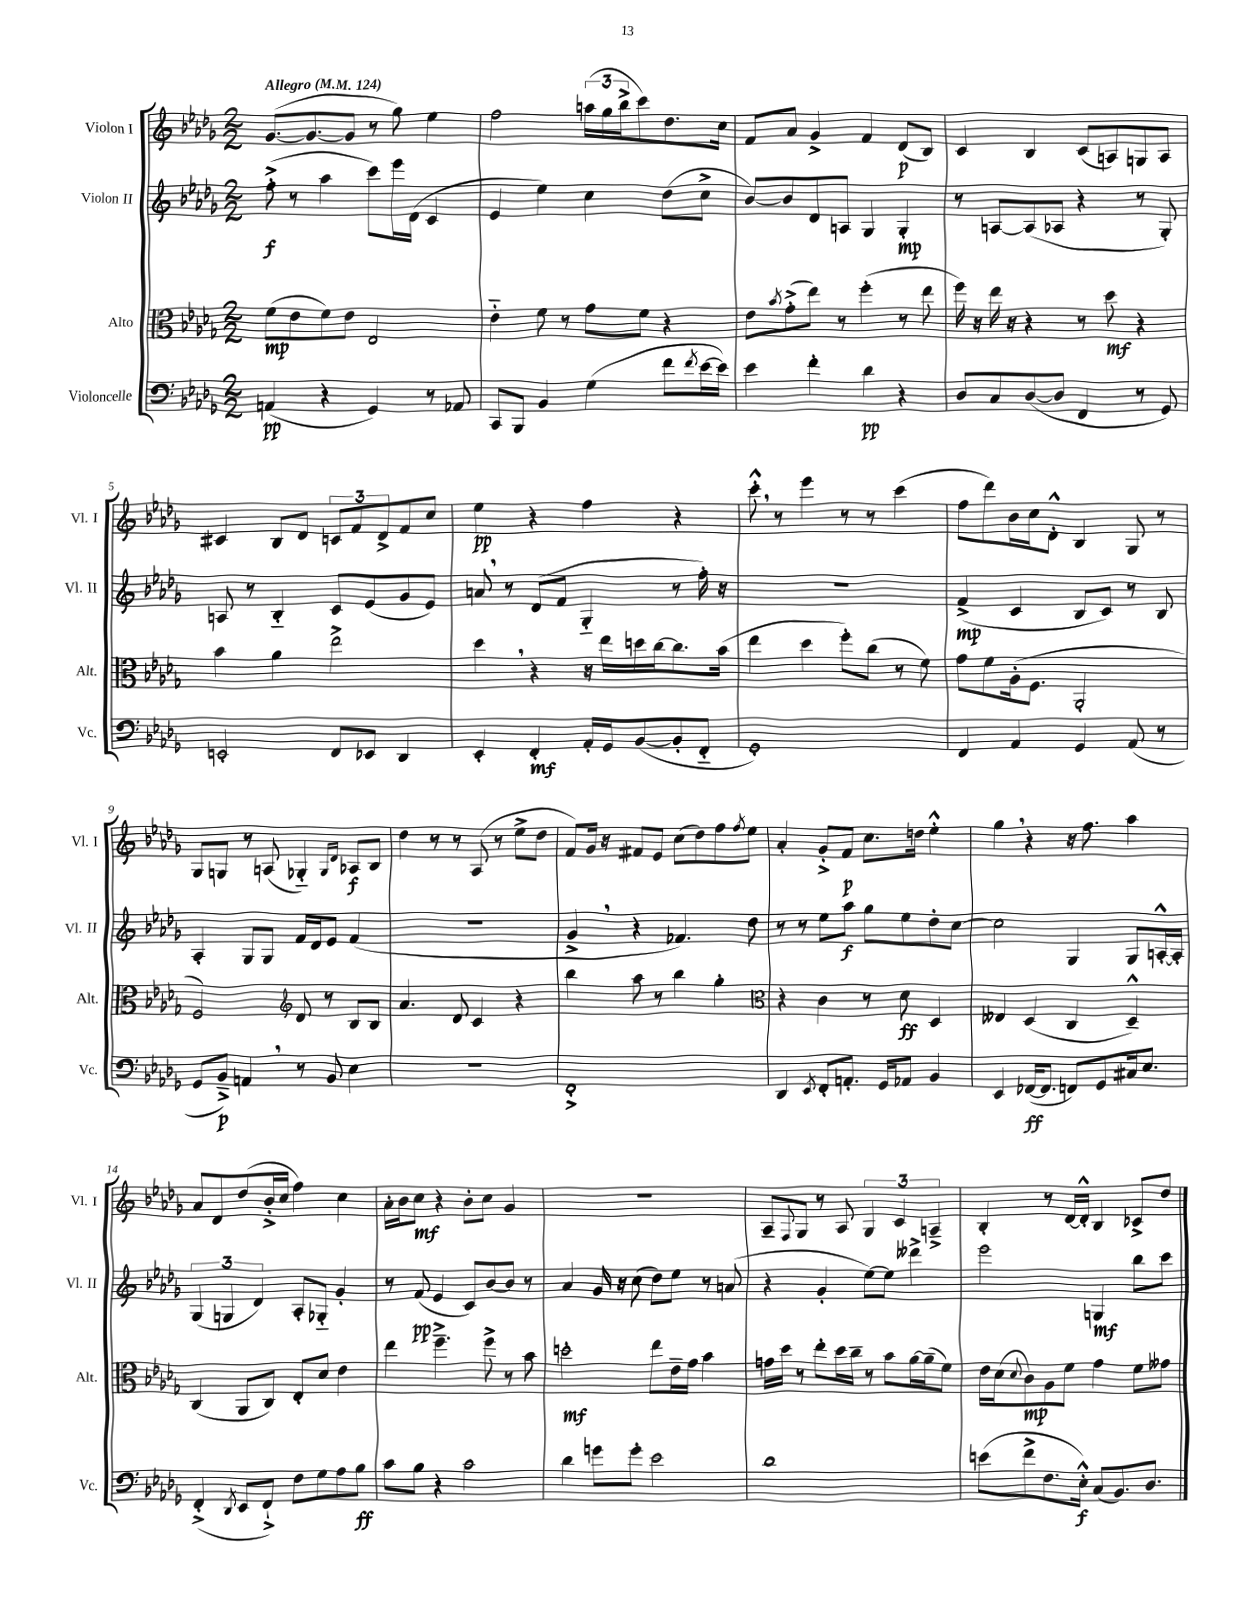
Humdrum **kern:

**kern	**dynam	**kern	**dynam	**kern	**dynam	**kern	**dynam
*part4	*part4	*part3	*part3	*part2	*part2	*part1	*part1
*staff4	*staff4	*staff3	*staff3	*staff2	*staff2	*staff1	*staff1
*I"Violoncelle	*	*I"Alto	*	*I"Violon II	*	*I"Violon I	*
*I'Vc.	*	*I'Alt.	*	*I'Vl. II	*	*I'Vl. I	*
*clefF4	*	*clefC3	*	*clefG2	*	*clefG2	*
*k[b-e-a-d-g-]	*	*k[b-e-a-d-g-]	*	*k[b-e-a-d-g-]	*	*k[b-e-a-d-g-]	*
*M2/2	*	*M2/2	*	*M2/2	*	*M2/2	*
*MM124	*	*MM124	*	*MM124	*	*MM124	*
=1	=1	=1	=1	=1	=1	=1	=1
!	!	!	!	!	!	!LO:TX:a:B:t=Allegro	!
(4AAn/	pp	(8f\L	mp	(8ff'^\	f	([8.g-/L	.
.	.	8e-\	.	8r	.	.	.
.	.	.	.	.	.	8.g-/_	.
4r	.	8f\)	.	4aa-\	.	.	.
.	.	8e-\J	.	.	.	8g-/J]	.
4GG-/)	.	2E-/	.	8ccc\L)	.	8r	.
.	.	.	.	16eee-\L	.	8gg-\)	.
.	.	.	.	(16d-\JJ	.	.	.
8r	.	.	.	4c/	.	4ee-\	.
8AA-X/	.	.	.	.	.	.	.
=2	=2	=2	=2	=2	=2	=2	=2
8CC/L	.	4e-\	.	4e-/	.	2ff\	.
8BBB-/J	.	.	.	.	.	.	.
4BB-/	.	8f\	.	4ee-\)	.	.	.
.	.	8r	.	.	.	.	.
(4G-\	.	8g-\L	.	4cc\	.	(24aan\LL	.
.	.	.	.	.	.	24gg-\	.
.	.	.	.	.	.	24bb-^\J	.
.	.	8f\J	.	.	.	8ccc\)	.
8f\L	.	4r	.	(8dd-\L	.	8.dd-\	.
8qf/	.	.	.	.	.	.	.
[16e-\L	.	.	.	8cc^\J	.	.	.
16e-\JJ])	.	.	.	.	.	16cc\Jk	.
=3	=3	=3	=3	=3	=3	=3	=3
4e-\	.	8e-\L	.	[8b-/L)	.	8f/L	.
.	.	8qb-/	.	.	.	.	.
.	.	(8g-'^\	.	8b-/]	.	8a-/J	.
4f'\	.	8ee-\J)	.	8d-/	.	4g-^/	.
.	.	8r	.	8An/J	.	.	.
4d-\	pp	(4ff'\	.	4G-/	.	4f/	.
4r	.	8r	.	4G-'/	mp	(8d-/L	p
.	.	8ee-\	.	.	.	8B-/J)	.
=4	=4	=4	=4	=4	=4	=4	=4
8D-/L	.	16ff\)	.	8r	.	4c/	.
.	.	16r	.	.	.	.	.
8C/	.	16ee-\	.	[8An/L	.	.	.
.	.	16r	.	.	.	.	.
([8D-/	.	4r	.	(8A/]	.	4B-/	.
8D-/J]	.	.	.	8A-X/J	.	.	.
4FF/	.	8r	.	4r	.	(8c/L	.
.	.	8dd-\	mf	.	.	8An/)	.
8r	.	4r	.	8r	.	8Gn/	.
8GG-/)	.	.	.	8G-'/)	.	8A/J	.
!!LO:LB:g=z
=5	=5	=5	=5	=5	=5	=5	=5
2EEn'/	.	4b-\	.	8An/	.	4c#X/	.
.	.	.	.	8r	.	.	.
.	.	4a-\	.	4B-/	.	8B-/L	.
.	.	.	.	.	.	8d-/J	.
8FF/L	.	2ee-^\	.	8c/L	.	12cn/L	.
.	.	.	.	.	.	12f/	.
8EE-X/J	.	.	.	(8e-/	.	.	.
.	.	.	.	.	.	12d-^/	.
4DD-/	.	.	.	8g-/	.	8f/	.
.	.	.	.	8e-/J)	.	8cc/J	.
=6	=6	=6	=6	=6	=6	=6	=6
4EE-'/	.	4dd-,\	.	8an,/	.	4ee-\	pp
.	.	.	.	8r	.	.	.
4FF'/	mf	4r	.	(8d-/L	.	4r	.
.	.	.	.	8f/J	.	.	.
16AA-'/LL	.	16r	.	4G-/	.	4ff\	.
16GG-/J	.	16ee-\LL	.	.	.	.	.
([8BB-/	.	16ddn\	.	.	.	.	.
.	.	[16cc\J	.	.	.	.	.
8BB-'/]	.	8.cc\]	.	8r	.	4r	.
8FF/J	.	.	.	16ff'\)	.	.	.
.	.	(16b-\Jk	.	16r	.	.	.
=7	=7	=7	=7	=7	=7	=7	=7
1GG-')	.	4ee-\	.	1r	.	8ccc'^^,\	.
.	.	.	.	.	.	8r	.
.	.	4dd-\	.	.	.	4eee-\	.
.	.	8ff'\L)	.	.	.	8r	.
.	.	(8cc\J	.	.	.	8r	.
.	.	8r	.	.	.	(4ccc\	.
.	.	8f\)	.	.	.	.	.
=8	=8	=8	=8	=8	=8	=8	=8
4FF/	.	8g-\L	.	(4f^/	mp	8ff\L	.
.	.	8f\	.	.	.	8ddd-\)	.
4AA-/	.	(16A-'\k	.	4c/	.	16b-\L	.
.	.	8.F\J	.	.	.	16cc\J	.
.	.	.	.	.	.	8d-'^^\J	.
4GG-/	.	2AA-'/	.	8B-/L	.	4B-/	.
.	.	.	.	8c/J)	.	.	.
(8AA-/	.	.	.	8r	.	8G-/	.
8r	.	.	.	8B-/	.	8r	.
!!LO:LB:g=z
=9	=9	=9	=9	=9	=9	=9	=9
8GG-/L	.	2F/)	.	4A-'/	.	8G-/L	.
8BB-~^/J)	p	.	.	.	.	8Gn/J	.
4AAn,/	.	.	.	8G-/L	.	8r	.
.	.	.	.	8G-/J	.	(8An/	.
*	*	*clefG2	*	*	*	*	*
8r	.	8d-/	.	16f/LL	.	4G-X/)	.
.	.	.	.	16d-/J	.	.	.
8BB-/	.	8r	.	8e-/J	.	.	.
.	.	.	.	.	.	16qqG-/LL	.
.	.	.	.	.	.	16qqd-/JJ	.
4E-\	.	8B-/L	.	(4f/	.	8A-X/L	f
.	.	8B-/J	.	.	.	8B-/J	.
=10	=10	=10	=10	=10	=10	=10	=10
1r	.	4.a-/	.	1r	.	4dd-\	.
.	.	.	.	.	.	8r	.
.	.	8d-/	.	.	.	8r	.
.	.	4c/	.	.	.	(8A-/	.
.	.	.	.	.	.	8r	.
.	.	4r	.	.	.	8ee-^\L	.
.	.	.	.	.	.	8dd-\J	.
=11	=11	=11	=11	=11	=11	=11	=11
1FF'^	.	4bb-\	.	4g-^,/	.	8f/L)	.
.	.	.	.	.	.	16g-/Jk	.
.	.	.	.	.	.	16r	.
.	.	8aa-\	.	4r	.	8f#X/L	.
.	.	8r	.	.	.	8e-/J	.
.	.	4bb-\	.	4.f-X/)	.	(8cc\L	.
.	.	.	.	.	.	8dd-\)	.
.	.	4gg-'\	.	.	.	8ff\	.
.	.	.	.	.	.	8qff/	.
.	.	.	.	8dd-\	.	8ee-\J	.
=12	=12	=12	=12	=12	=12	=12	=12
*	*	*clefC3	*	*	*	*	*
4DD-/	.	4r	.	8r	.	4a-'/	.
.	.	.	.	8r	.	.	.
8qEE-/	.	.	.	.	.	.	.
8FF'/L	.	4c\	.	8ee-\L	.	8g-'^/L	.
8.AAn'/J	.	.	.	8aa-\J	f	8f/J	p
.	.	8r	.	8gg-\L	.	8.cc\L	.
16GG-/KL	.	.	.	.	.	.	.
8AA-X/J	.	8d-\	ff	8ee-\	.	.	.
.	.	.	.	.	.	16ddn\Jk	.
4BB-/	.	4D-/	.	8dd-'\	.	4ee-'^^\	.
.	.	.	.	[8cc\J	.	.	.
=13	=13	=13	=13	=13	=13	=13	=13
4EE-/	.	4E--X/	.	2cc\]	.	4gg-,\	.
([16FF-X/KL	ff	(4D-/	.	.	.	4r	.
8.FF-/J]	.	.	.	.	.	.	.
8FFn/L)	.	4C/	.	4G-/	.	16r	.
.	.	.	.	.	.	8.ff\	.
8GG-/	.	.	.	.	.	.	.
16C#X/k	.	4D-~^^/)	.	8G-/L	.	4aa-\	.
8.E-/J	.	.	.	.	.	.	.
.	.	.	.	[16An'^^/L	.	.	.
.	.	.	.	16A'/JJ]	.	.	.
!!LO:LB:g=z
=14	=14	=14	=14	=14	=14	=14	=14
(4FF'^/	.	(4C/	.	(6G-/	.	8a-/L	.
.	.	.	.	.	.	8d-/	.
.	.	.	.	6Gn/	.	.	.
8qDD-/	.	.	.	.	.	.	.
8EE-/L	.	8AA-/L	.	.	.	(8dd-/	.
.	.	.	.	6d-/)	.	.	.
8FF`^/J)	.	8C/J)	.	.	.	16b-'^/L	.
.	.	.	.	.	.	16cc/JJ	.
8F\L	.	8E-'/L	.	8A-'/L	.	4ff\)	.
8G-\	.	8d-/J	.	8G-X/J	.	.	.
8A-\	.	4e-\	.	4g-'/	.	4cc\	.
8B-\J	ff	.	.	.	.	.	.
=15	=15	=15	=15	=15	=15	=15	=15
8c\L	.	4ee-\	.	8r	.	16a-'\LL	.
.	.	.	.	.	.	16b-\J	.
8B-\J	.	.	.	(8f/	pp	8cc\J	mf
4r	.	4.ff~^\	.	4e-/	.	4r	.
2c\	.	.	.	8c/L)	.	8b-'\L	.
.	.	8ff^\	.	[8b-/	.	8cc\J	.
.	.	8r	.	8b-/J]	.	4g-/	.
.	.	8b-\	.	8r	.	.	.
=16	=16	=16	=16	=16	=16	=16	=16
4d-\	.	2ddn'\	mf	4a-/	.	1r	.
8gn\L	.	.	.	16g-/	.	.	.
.	.	.	.	16r	.	.	.
8g'\J	.	.	.	(8cc\	.	.	.
2e-\	.	8ee-\L	.	8dd-\L)	.	.	.
.	.	16e-~\L	.	8ee-\J	.	.	.
.	.	16g-\JJ	.	.	.	.	.
.	.	4b-\	.	8r	.	.	.
.	.	.	.	(8an/	.	.	.
=17	=17	=17	=17	=17	=17	=17	=17
1d-	.	16gn\LL	.	4r	.	8A-~/L	.
.	.	16dd-\JJ	.	.	.	.	.
.	.	.	.	.	.	8qqF/	.
.	.	8r	.	.	.	8G-/J	.
.	.	8ee-'\L	.	4g-'/	.	8r	.
.	.	16dd-\L	.	.	.	8A-/	.
.	.	16cc~\JJ	.	.	.	.	.
.	.	8r	.	[8ee-\L)	.	6G-/	.
.	.	8b-\L	.	8ee-\J]	.	.	.
.	.	.	.	.	.	6c/	.
.	.	[16a-\L	.	4ddd--X^\	.	.	.
.	.	(16a-~\J]	.	.	.	.	.
.	.	.	.	.	.	6An~^/	.
.	.	8f\J)	.	.	.	.	.
=18	=18	=18	=18	=18	=18	=18	=18
(8en\L	.	16e-\LL	.	2eee-\	.	4B-'/	.
.	.	(16d-\J	.	.	.	.	.
.	.	8qqd-/	.	.	.	.	.
8f^\	.	8c\)	mp	.	.	.	.
8.F\	.	8A-\	.	.	.	8r	.
.	.	8f\J	.	.	.	[16d-/LL	.
16E-'^^\Jk)	f	.	.	.	.	16d-'^^/JJ]	.
(8C/L	.	4g-\	.	4Gn/	mf	4B-/	.
8.BB-/)	.	.	.	.	.	.	.
.	.	8f\L	.	8bb-\L	.	8c-X^/L	.
8.D-/J	.	.	.	.	.	.	.
.	.	8g--X\J	.	8ccc\J	.	8dd-/J	.
==	==	==	==	==	==	==	==
*-	*-	*-	*-	*-	*-	*-	*-
